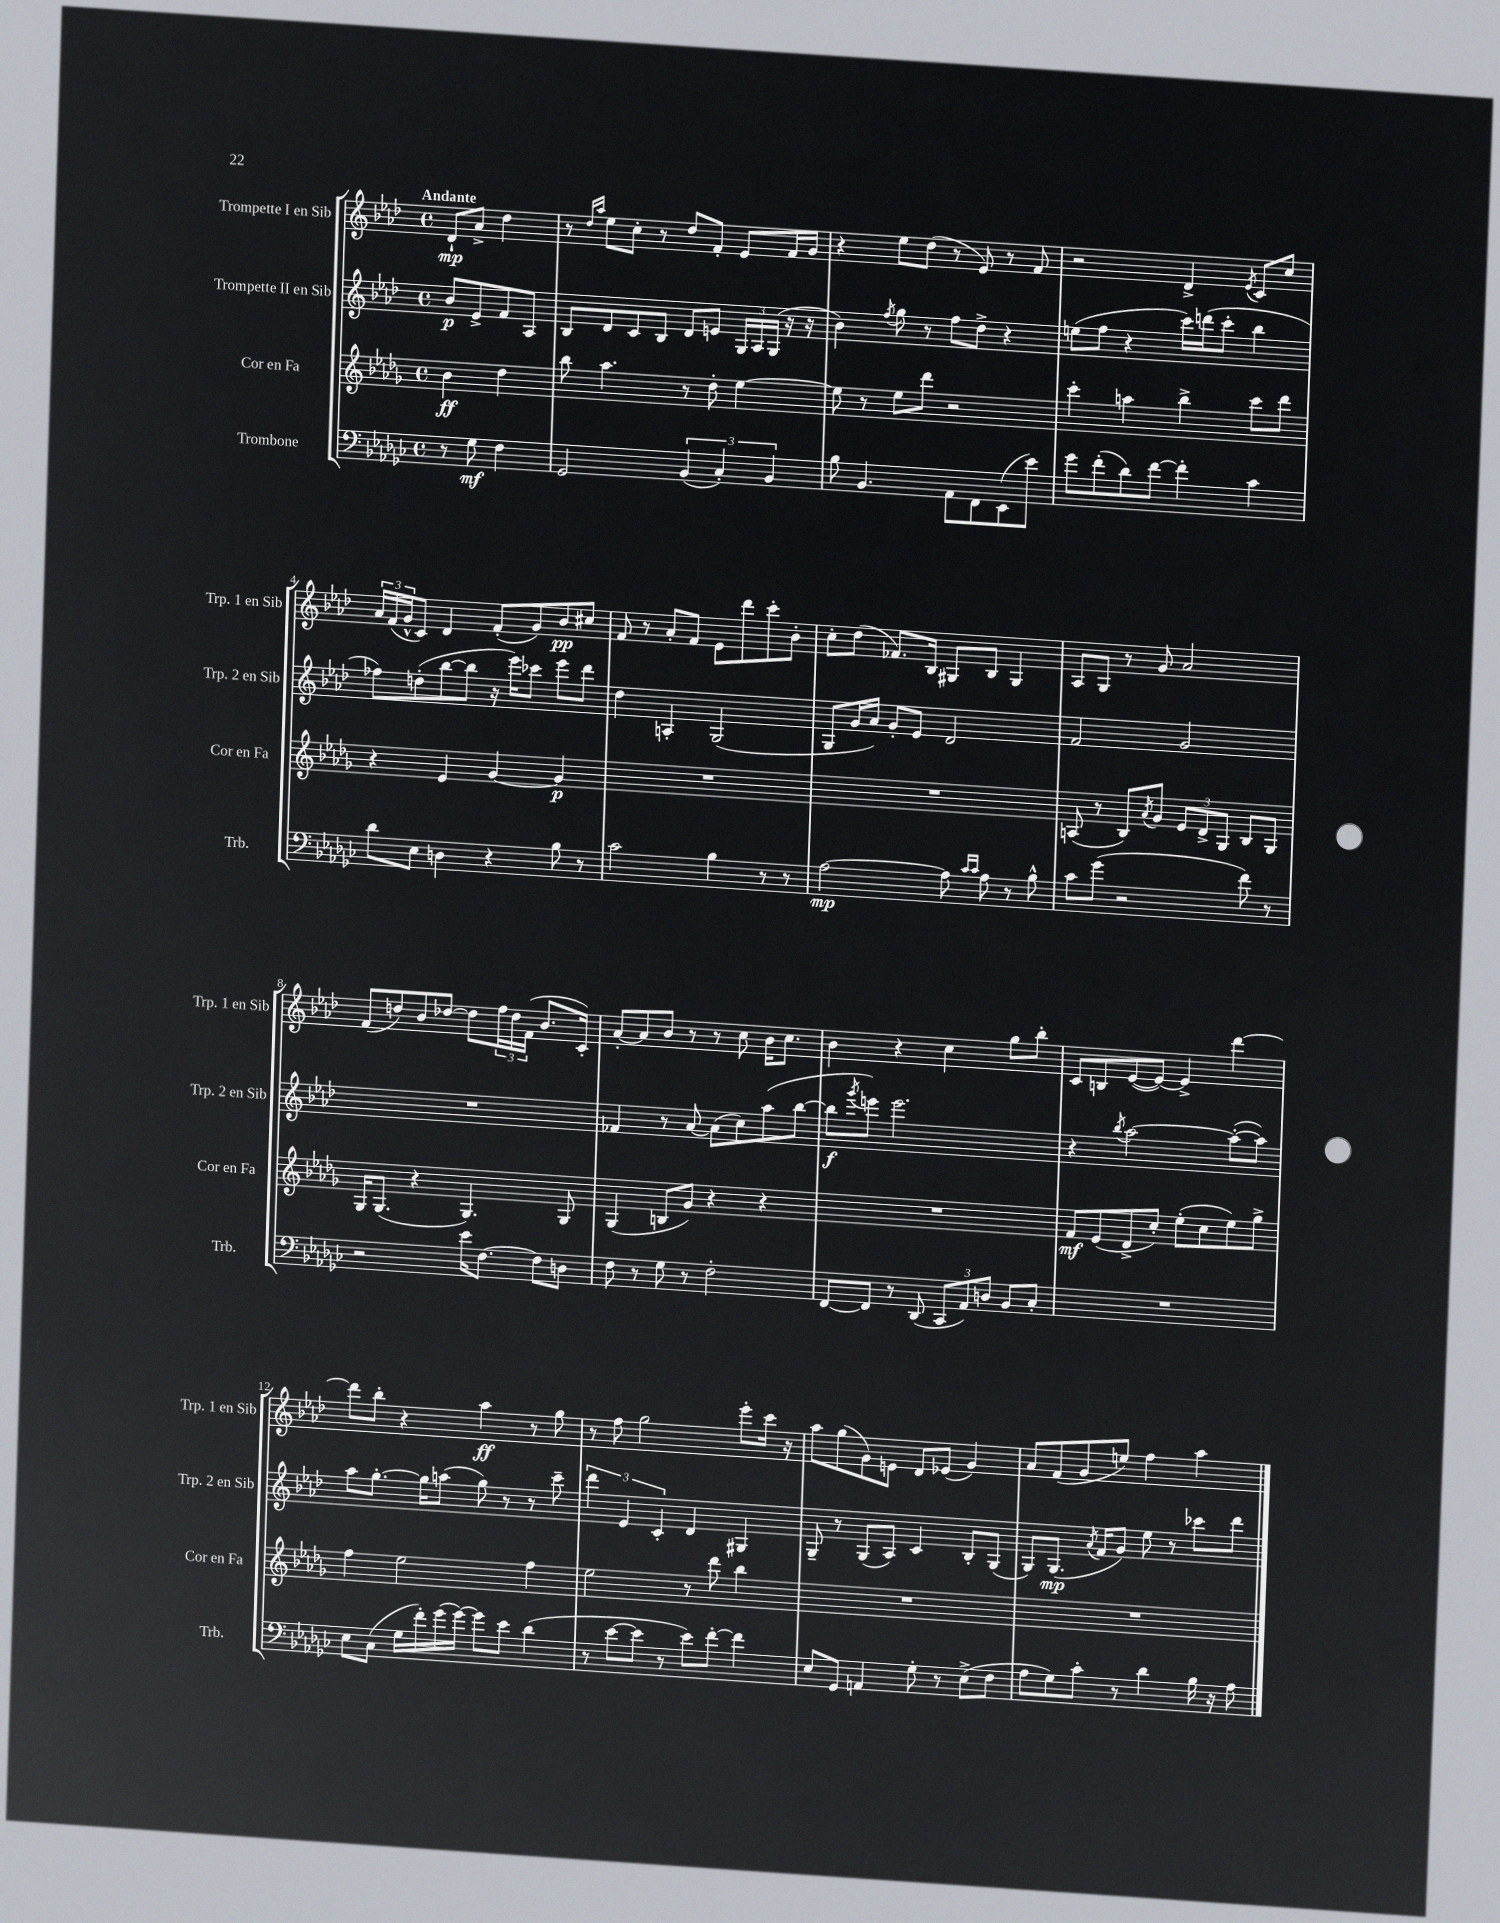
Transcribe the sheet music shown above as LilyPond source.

<<
\new StaffGroup <<
\new Staff = "s0" \with { instrumentName = "Trompette I en Sib" shortInstrumentName = "Trp. 1 en Sib" } {
    \clef treble \key aes \major \defaultTimeSignature \time 4/4 \partial 2 \tempo "Andante"
    des'8-!\mp aes'8-> des''4 |
    r8 \grace { des''16 aes''16 } ees''8 c''8-. r8 des''8 f'8-. ees'8 f'16 g'16 |
    r4 ees''8 des''8( r8 ees'8) r8 f'8 |
    r2 des'4-> \acciaccatura { ees'8 } c'8 c''8 |
    \tuplet 3/2 { aes'16 f'16( g'16-^ } c'8) des'4 f'8-.( g'8) bes'8\pp cis''8 |
    f'8 r8 aes'8-. f'8 ees'8 des'''8 c'''8-. bes'8-. |
    c''8-. des''8( fes'8.) bes16 gis8 bes8 gis4 |
    aes8 g8 r8 g'8 aes'2 |
    f'8( d''8) bes'8 des''8~ des''8 \tuplet 3/2 { f''16 des''16 f'16( } bes'8. c'16-.) |
    aes'8~-. aes'8 bes'8 r8 r8 c''8 bes'16 c''8. |
    bes'4 r4 c''4 g''8 bes''8-. |
    c'8 b8 ees'8~( ees'8~) ees'4-> des'''4~ |
    des'''8 bes''8-. r4 aes''4\ff r8 g''8 |
    r8 f''8 g''2 ees'''8-. c'''16 r16 |
    aes''8 g''8( g'8) e'8 des'8 ees'8( g'4) |
    aes'8 f'8( g'8 e''8) f''4 aes''4 \bar "|." |
}
\new Staff = "s1" \with { instrumentName = "Trompette II en Sib" shortInstrumentName = "Trp. 2 en Sib" } {
    \clef treble \key aes \major \defaultTimeSignature \time 4/4 \partial 2
    bes'8\p ees'8-> f'8 aes8 |
    bes8 des'8 c'8 bes8 des'8 e'8 \tuplet 3/2 { g16 aes16 g16( } r16 r16 |
    bes'4) \acciaccatura { f''8 } g''8 r8 f''8 des''8-> r4 |
    e''8( f''8 r4 c'''16) d'''16( c'''8-. bes''4 |
    fes''8) d''8-.( bes''8~ bes''8 r16 ees'''16) ces'''8 ees'''8 des'''8 |
    des''4 a4-. g2( |
    g8 g'16 aes'16) g'8-. ees'8 des'2 |
    f'2 g'2 |
    R1 |
    fes'4 r8 aes'8~ aes'8( c''8) aes''8( bes''8~ |
    bes''8\f \acciaccatura { g'''8 } e'''8) e'''2. |
    r4 \acciaccatura { bes''8 } aes''2~ aes''8~-.( aes''8) |
    aes''8 g''8.~-. g''16 a''8( g''8) r8 r8 c'''8-- |
    \tuplet 3/2 { des'''4 ees'4 c'4-. } des'4 gis4 |
    g8-- r8 g8( aes8) c'4 bes8-. g8( |
    g8) g8.\mp( \acciaccatura { aes'8 } f'16 g'8) ees''8 r8 ces'''8 des'''8 \bar "|." |
}
\new Staff = "s2" \with { instrumentName = "Cor en Fa" shortInstrumentName = "Cor en Fa" } {
    \clef treble \key des \major \defaultTimeSignature \time 4/4 \partial 2
    bes'4\ff des''4 |
    bes''8 aes''4. r8 des''8-. ees''4~ |
    ees''8 r8 ees''8 des'''8 r2 |
    c'''4-. a''4 bes''4-> c'''8 des'''8 |
    r4 ees'4 ges'4~ ges'4\p |
    R1 |
    R1 |
    a8( r8 bes8) \acciaccatura { aes'8 } ges'8 \tuplet 3/2 { ees'8 des'8-> ges8 } bes8 ges8 |
    ges16 ges8.( r4 ges4.) ges8 |
    ges4( b8 ges'8) r4 r4 |
    R1 |
    f'8\mf ees'8( des'8-> c''8-.) ees''8-.( c''8 ees''8) ges''8-> |
    f''4 ees''2 f''4 |
    ees''2 r8 des'''8 bes''4 |
    R1 |
    R1 \bar "|." |
}
\new Staff = "s3" \with { instrumentName = "Trombone" shortInstrumentName = "Trb." } {
    \clef bass \key ges \major \defaultTimeSignature \time 4/4 \partial 2
    r8 ges8\mf f4 |
    ges,2 \tuplet 3/2 { bes,4( ces4-.) bes,4 } |
    bes8 bes,4. aes,8 f,8 ees,8( ees'8) |
    ges'8 f'8-.( des'8) f'8~ f'4-. ces'4 |
    des'8 ees8 d4 r4 bes8 r8 |
    ces'2 bes4 r8 r8 |
    aes2~\mp aes8 \grace { ces'16 ces'16 } aes8 r8 bes8-^ |
    ces'8 ges'8( r2 f'8) r8 |
    r2 ees'16 f8.~ f8 d8 |
    f8 r8 ges8 r8 f2-. |
    f,8~ f,8 r8 des,8( \tuplet 3/2 { ces,8 aes,8) d8 } bes,8 ces8-. |
    R1 |
    ees8 ces8( ges16 f'16-.) ges'16( ges'16~) ges'8 ees'8 des'4( |
    r8 ees'8~ ees'8 r8 ees'8) f'8~-. f'4 |
    ees8 ges,8 a,4 ges8-. r8 ees8->( f8 |
    aes8 ges8) ces'8-. r8 des'4 bes16 r16 aes8 \bar "|." |
}
>>
>>
